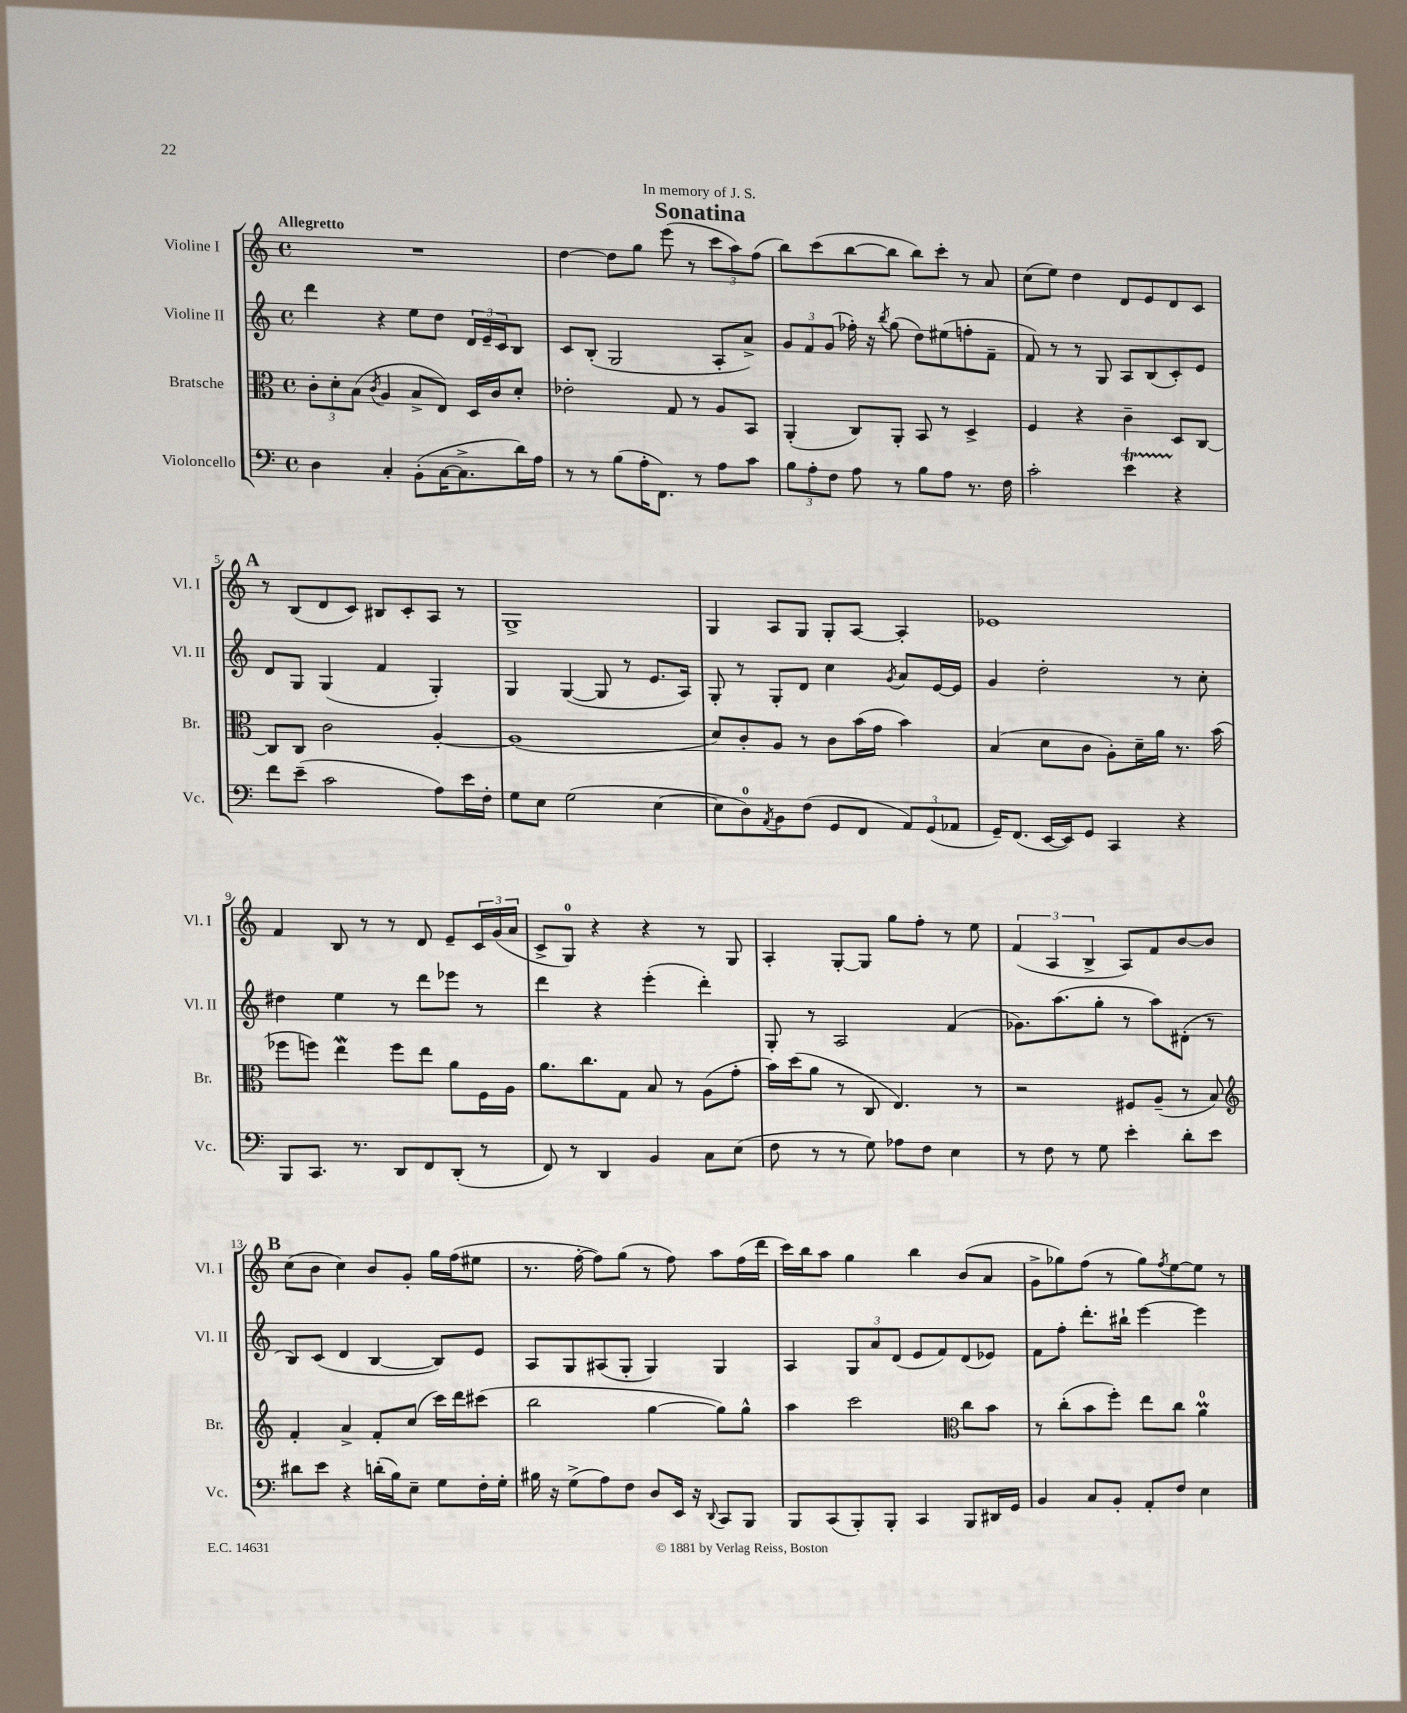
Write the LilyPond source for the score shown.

\header { title = "Sonatina" dedication = "In memory of J. S." }
<<
\new StaffGroup <<
\new Staff = "s0" \with { instrumentName = "Violine I" shortInstrumentName = "Vl. I" } {
    \clef treble \key c \major \defaultTimeSignature \time 4/4 \tempo "Allegretto"
    R1 |
    d''4~ d''8 g''8 e'''8( r8 \tuplet 3/2 { c'''8 a''8) f''8( } |
    b''8) c'''8( b''8~ b''8 b''8) c'''8-. r8 a'8 |
    c''8( e''8) d''4 d'8 e'8 d'8 c'8 |
    \mark \markup { \bold "A" } r8 b8( d'8 c'8) bis8 c'8-. a8 r8 |
    g1-> |
    g4 a8 g8 g8-. a8~ a4-. |
    ees'1 |
    f'4 b8 r8 r8 d'8 e'8-- \tuplet 3/2 { c'16 g'16( a'16 } |
    c'8-> g8-0) r4 r4 r8 g8 |
    a4-. g8~-. g8 g''8 f''8-. r8 e''8 |
    \tuplet 3/2 { f'4( a4 b4-> } a8) f'8 b'8~ b'8 |
    \mark \markup { \bold "B" } c''8( b'8 c''4) b'8 g'8-. g''16 f''16( eis''8 |
    r8. f''16~-. f''8) g''8( r8 f''8) a''8 f''16( d'''16 |
    c'''16) b''16 a''8 g''4 b''4 b'8( a'8 |
    g'8-> ges''8) f''8( r8 ges''8) \acciaccatura { f''8 } e''8~ e''8 r8 \bar "|." |
}
\new Staff = "s1" \with { instrumentName = "Violine II" shortInstrumentName = "Vl. II" } {
    \clef treble \key c \major \defaultTimeSignature \time 4/4
    d'''4 r4 e''8 d''8 \tuplet 3/2 { d'16 e'16-- c'16 } b8 |
    c'8 b8-.( g2 a8-. a'8->) |
    \tuplet 3/2 { g'8 f'8 g'8( } fes''16-.) r16 \acciaccatura { b''8 } g''8( d''8) eis''8( f''8-. f'8-- |
    f'8) r8 r8 g8 a8 b8( c'8-.) e'8 |
    \mark \markup { \bold "A" } d'8 g8 g4( f'4 g4-.) |
    g4 g4~( g8 r8 e'8. a16) |
    g8-. r8 g8-. d'8 c''4 \acciaccatura { g'8 } a'8 e'16~ e'16 |
    g'4 d''2-. r8 c''8-. |
    dis''4 e''4 r8 d'''8 ees'''8 r8 |
    d'''4 r4 e'''4-.( d'''4-.) |
    g8-. r8 a2 f'4( |
    ges'8.) a''8.( g''8-. r8 a''8) dis'8-.( r8 |
    \mark \markup { \bold "B" } b8) c'8( d'4 b4~ b8) e'8 |
    a8 g8 ais8( g8-. g4) g4 |
    a4 \tuplet 3/2 { g8 a'8 d'8( } e'8 f'8) d'8( ees'8) |
    f'8 f''8-. d'''8.-. bis''16-! e'''4~ e'''4 \bar "|." |
}
\new Staff = "s2" \with { instrumentName = "Bratsche" shortInstrumentName = "Br." } {
    \clef alto \key c \major \defaultTimeSignature \time 4/4
    \tuplet 3/2 { c'8-. d'8-. b8( } \acciaccatura { c'8 } a4 b8-> e8) d16 c'16 d'8-. |
    ees'2-. g8 r8 a8 b,8 |
    a,4-.( c8) a,8-. b,8 r8 d4-> |
    f4 r4 c'4-- d8 c8~ |
    \mark \markup { \bold "A" } c8 c8 c'2 a4~-. |
    a1( |
    d'8) c'8-. a8 r8 c'8 b'16( g'16 b'4) |
    b4( d'8 c'8 a8-.) d'16-- a'16 r8. b'16( |
    fes''8 f''8) e''4\mordent f''8 e''8 a'8 f16 a16 |
    a'8. c''8. g8 b8 r8 a8( g'8-. |
    b'16) d''16( a'8 r8 c8 e4.) r8 |
    r2 fis8 a8--( r8 b8) |
    \mark \markup { \bold "B" } \clef treble f'4-. a'4-> f'8-. c''8( c'''16) d'''16 cis'''8( |
    b''2 g''4~ g''8) g''8-^ |
    a''4 c'''2 \clef alto c''8 b'8 |
    r8 c''8-.( b'8 f''8-.) e''8 c''8 a'4-0\prall \bar "|." |
}
\new Staff = "s3" \with { instrumentName = "Violoncello" shortInstrumentName = "Vc." } {
    \clef bass \key c \major \defaultTimeSignature \time 4/4
    d4 c4-. b,8-.( c16~ c8.-> d'16) a16 |
    r8 r8 b8( a16-. f,8.) r8 a8 c'8 |
    \tuplet 3/2 { b8 a8-. f8 } a8 r8 b8 a8 r8. f16 |
    c'2-. e'4\startTrillSpan r4\stopTrillSpan |
    \mark \markup { \bold "A" } f'8 e'8--( c'2 a8) e'16 f16-. |
    g8 e8 g2( e4~ |
    e8 d8-0) \acciaccatura { a,8 } b,8 f8( g,8 f,8 \tuplet 3/2 { a,8) g,8( aes,8 } |
    g,16--) f,8.( e,16~ e,16) g,8 c,4 r4 |
    b,,8 c,8. r8. d,8 f,8 d,8-.( r8 |
    f,8) r8 d,4 b,4 c8 e8( |
    f8 r8 r8 g8) aes8 f8 e4 |
    r8 f8 r8 g8 e'4-. d'8-. e'8 |
    \mark \markup { \bold "B" } dis'8 e'8 r4 d'16-.( b16) e8-- g8 f16-. g16-. |
    bis16 r16 g8->( a8) f8 d8 e,16 r16 \appoggiatura { d,8 } c,8 b,,8 |
    b,,8 c,8( b,,8-.) b,,8-. c,4 b,,8 dis,16 g,16 |
    b,4 c8 b,8-. a,8-. f8 e4 \bar "|." |
}
>>
>>
